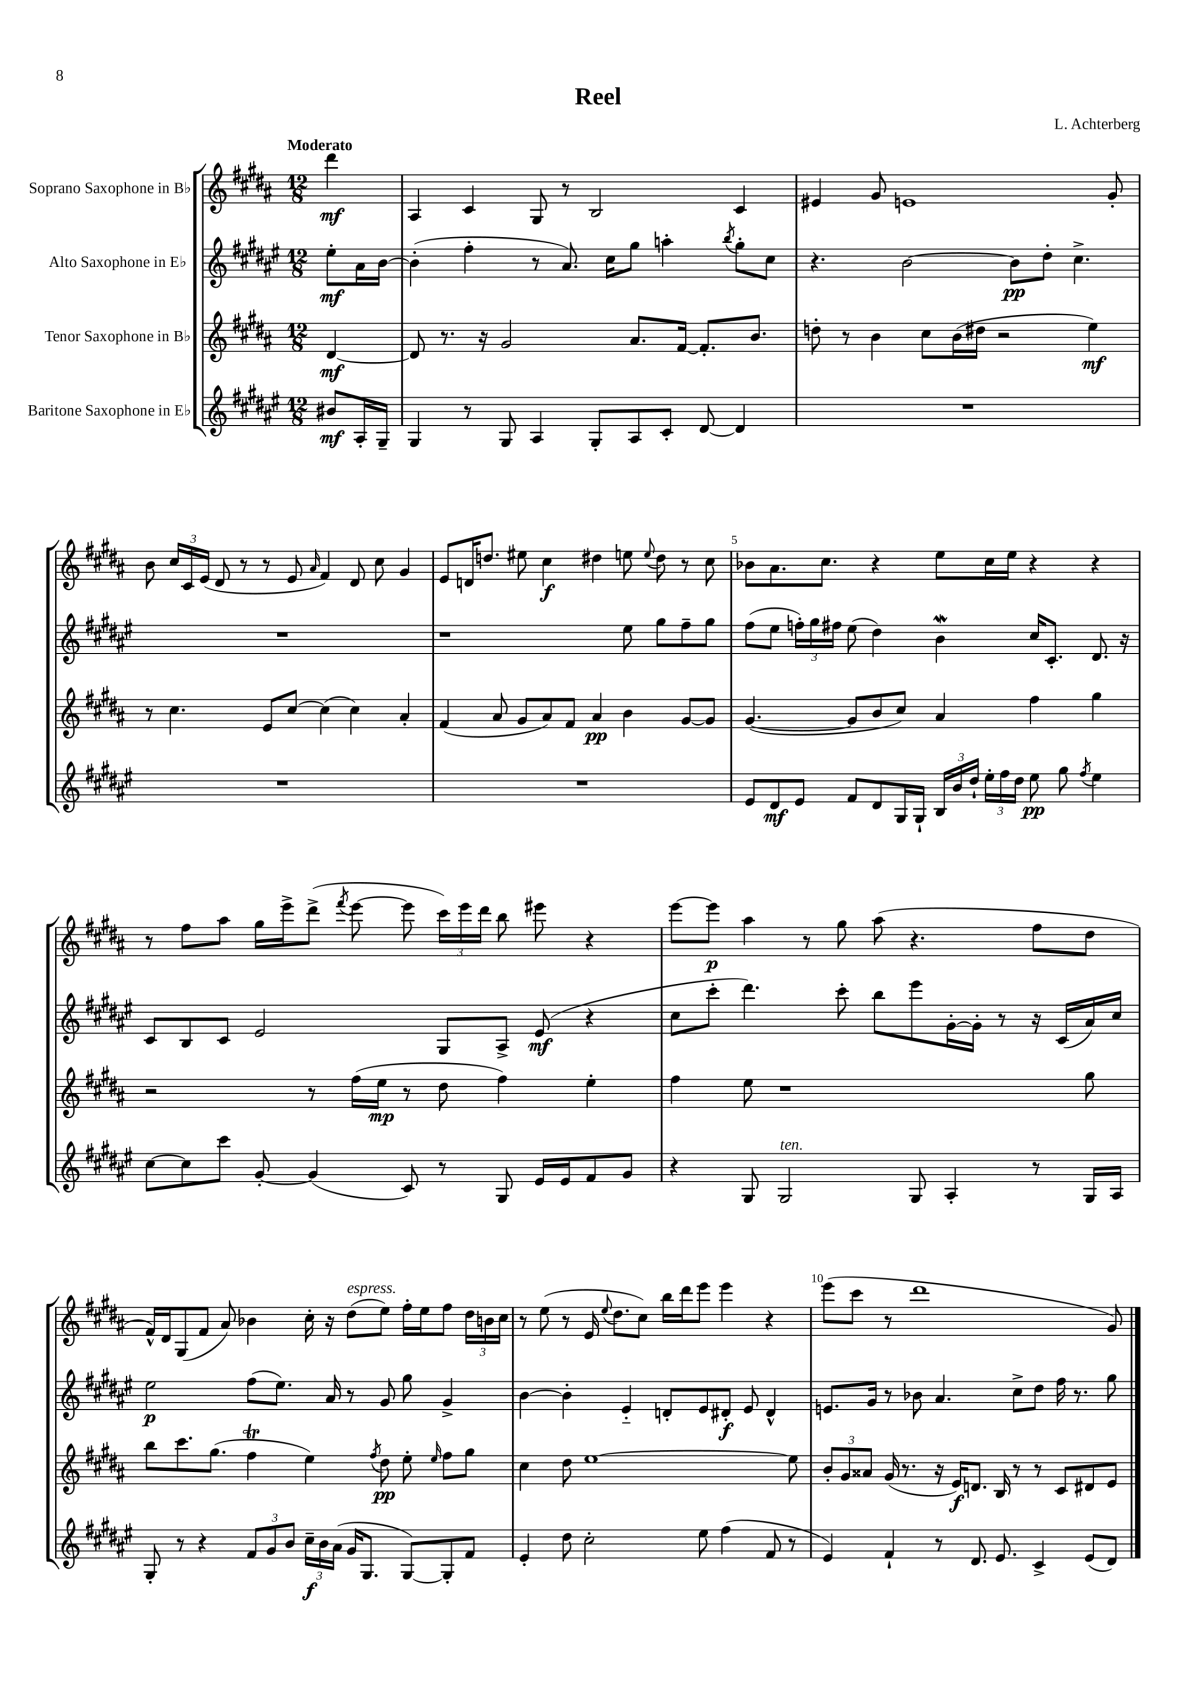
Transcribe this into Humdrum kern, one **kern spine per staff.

**kern	**kern	**kern	**kern
*staff4	*staff3	*staff2	*staff1
*clefG2	*clefG2	*clefG2	*clefG2
*k[f#c#g#d#a#e#]	*k[f#c#g#d#a#]	*k[f#c#g#d#a#e#]	*k[f#c#g#d#a#]
*M12/8	*M12/8	*M12/8	*M12/8
8b#/L	[4d#/	8ee#'\L	4ddd#\
16A#'/L	.	16a#\L	.
16G#~/JJ	.	[16b\JJ	.
=	=	=	=
4G#/	8d#/]	(4b'\]	4A#/
.	8.r	.	.
8r	.	4ff#'\	4c#/
.	16r	.	.
8G#/	2g#/	.	.
4A#/	.	8r	8G#/
.	.	8.a#/)	8r
8G#'/L	.	.	2B/
.	.	16cc#\LK	.
8A#/	8.a#/L	8gg#\J	.
8c#'/J	.	4aa'\	.
.	[16f#/Jk	.	.
[8d#/	8.f#'/]L	.	.
.	.	8qbb/	.
4d#/]	.	8gg#'\L	4c#/
.	8.b/J	.	.
.	.	8cc#\J	.
=	=	=	=
1.r	8dd'\	4.r	4e#/
.	8r	.	.
.	4b\	.	8g#/
.	.	[2b\	1e
.	8cc#\L	.	.
.	(16b\L	.	.
.	16dd#\JJ	.	.
.	2r	.	.
.	.	8b\]L	.
.	.	8dd#'\J	.
.	.	4.cc#^\	.
.	4ee\)	.	.
.	.	.	8g#'/
=	=	=	=
1.r	8r	1.r	8b\
.	4.cc#\	.	24cc#/LL
.	.	.	24c#/
.	.	.	(24e/JJ
.	.	.	8d#/
.	.	.	8r
.	8e/L	.	8r
.	[8cc#/J	.	8e/
.	.	.	16qqa#/
.	(4cc#\]	.	4f#/)
.	4cc#\)	.	8d#/
.	.	.	8cc#\
.	4a#'/	.	4g#/
=	=	=	=
1.r	(4f#/	1r	8e/L
.	.	.	16d/K
.	.	.	8.dd/J
.	8a#/	.	.
.	8g#/L	.	8ee#\
.	8a#/)	.	4cc#\
.	8f#/J	.	.
.	4a#/	.	4dd#\
.	4b\	8ee#\	8ee\
.	.	.	8qqee/
.	.	8gg#\L	8dd#\
.	[8g#/L	8ff#~\	8r
.	8g#/]J	8gg#\J	8cc#\
=	=	=	=
8e#/L	([4.g#/	(8ff#\L	8b-\L
8d#/	.	8ee#\J	8.a#\
8e#/J	.	24ff'\LL)	.
.	.	24gg#\	.
.	.	.	8.cc#\J
.	.	24ff#\JJ	.
8f#/L	8g#/]L	(8ee#\	.
8d#/	8b/	4dd#\)	4r
16G#/L	8cc#/J)	.	.
16G#`/JJ	.	.	.
24B/LL	4a#/	4b\	8ee\L
24b/	.	.	.
24dd#`/JJ	.	.	.
24ee#'\LL	.	.	16cc#\L
24ff#\	.	.	.
.	.	.	16ee\JJ
24dd#\JJ	.	.	.
8ee#\	4ff#\	16cc#/LK	4r
.	.	8.c#'/J	.
8gg#\	.	.	.
8qff#/	.	.	.
4ee#\	4gg#\	8.d#/	4r
.	.	16r	.
=	=	=	=
[8cc#\L	2r	8c#/L	8r
8cc#\]	.	8B/	8ff#\L
8ccc#\J	.	8c#/J	8aa#\J
[8g#'/	.	2e#/	16gg#\LL
.	.	.	16eee^\J
(4g#/]	8r	.	(8ddd#^\J
.	.	.	8qfff#/
.	(16ff#\LL	.	[8eee\
.	16ee\JJ	.	.
8c#/)	8r	.	8eee\]
8r	8dd#\	8G#/L	24ccc#\LL)
.	.	.	24eee\
.	.	.	24ddd#\JJ
8G#/	4ff#\)	8A#^/J	8bb\
16e#/LL	.	(8e#/	8eee#\
16e#/J	.	.	.
8f#/	4ee'\	4r	4r
8g#/J	.	.	.
=	=	=	=
4r	4ff#\	8cc#\L	[8eee\L
.	.	8ccc#'\J	8eee\]J
8G#/	8ee\	4.ddd#\)	4aa#\
2G#/	1r	.	.
.	.	.	8r
.	.	8ccc#'\	8gg#\
.	.	8bb\L	(8aa#\
8G#/	.	8eee#\	4.r
4A#'/	.	[16g#'\L	.
.	.	16g#'\]JJ	.
.	.	8r	.
8r	.	16r	8ff#\L
.	.	(16c#/LL	.
16G#/LL	8gg#\	16a#/)	8dd#\J
16A#/JJ	.	16cc#/JJ	.
=	=	=	=
8G#'/	8bb\L	2ee#\	16f#^^/LL)
.	.	.	16d#/J
8r	8.ccc#\	.	(8G#/
4r	.	.	8f#/J
.	(8.gg#\J	.	.
.	.	.	8a#/)
12f#/L	4ff#\	(8ff#\L	4b-\
12g#/	.	.	.
.	.	8.ee#\J)	.
12b/J	.	.	.
24cc#~\LL	4ee\)	.	16cc#'\
24b\	.	.	.
.	.	16a#/	16r
(24a#\JJ	.	.	.
16g#/LK	.	8r	(8dd#\L
8.G#/J	.	.	.
.	8qff#/	.	.
.	8dd#\	8g#/	8ee\J)
[8G#/L)	8ee'\	8gg#\	16ff#'\LL
.	.	.	16ee\J
.	16qqee/	.	.
8G#'/]	8ff#\L	4g#^/	8ff#\J
8f#/J	8gg#\J	.	24dd#\LL
.	.	.	24b\
.	.	.	24cc#\JJ
=	=	=	=
4e#'/	4cc#\	[4b\	8r
.	.	.	(8ee\
8dd#\	8dd#\	4b'\]	8r
2cc#'\	[1ee	.	16e/
.	.	.	8qqee/
.	.	.	8.dd#\L
.	.	4e#'~/	.
.	.	.	8cc#\J)
.	.	8d'/L	16bb\LL
.	.	.	16ddd#\J
8ee#\	.	8e#/	8eee\J
(4ff#\	.	8d#'/J	4eee\
.	.	8e#/	.
8f#/	.	4d#^^/	4r
8r	8ee\]	.	.
=	=	=	=
4e#/)	12b'/L	8.e/L	(8eee\L
.	12g#/	.	.
.	.	.	8ccc#\J
.	12a##/J	.	.
.	.	16g#/Jk	.
4f#`/	(16g#/	8r	8r
.	8.r	.	.
.	.	8b-\	1ddd#
8r	16r	4.a#/	.
.	16e/LK)	.	.
8.d#/	8.d/J	.	.
8.e#/	16B/	.	.
.	8r	8cc#^\L	.
4c#^/	8r	8dd#\J	.
.	8c#/L	16ff#\	.
.	.	8.r	.
(8e#/L	8d#/	.	.
8d#/J)	8e/J	8gg#\	8g#/)
==	==	==	==
*-	*-	*-	*-
